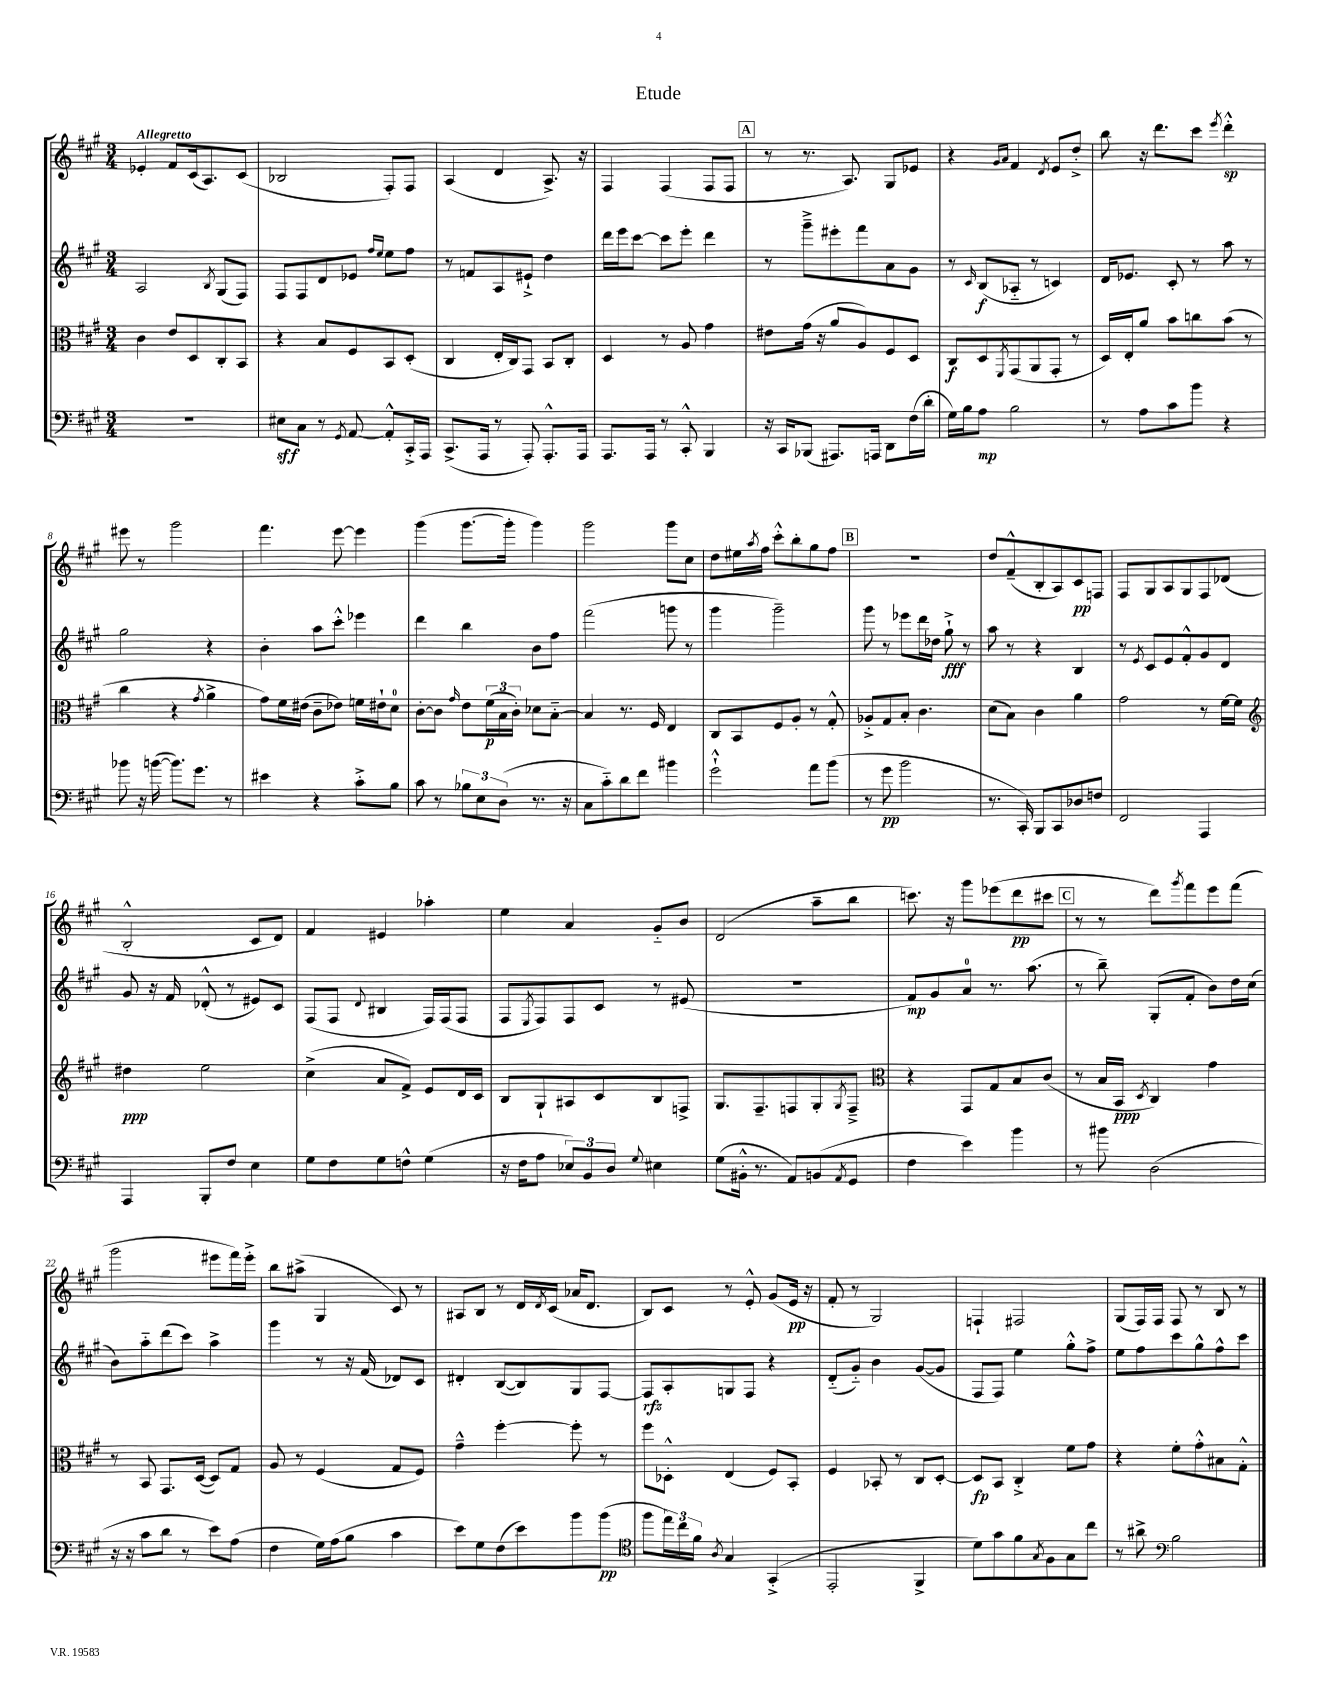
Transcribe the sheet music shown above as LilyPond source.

\header { title = "Etude" }
<<
\new StaffGroup <<
\new Staff = "s0" {
    \clef treble \key a \major \numericTimeSignature \time 3/4 \tempo "Allegretto"
    ees'4-. fis'8 cis'16( a8.) cis'8( |
    bes2 fis8-.) fis8 |
    a4( d'4 a8.->) r16 |
    fis4 fis4( fis8 fis8 |
    \mark \markup { \box "A" } r8 r8. a8.) gis8 ees'8 |
    r4 \grace { gis'16 a'16 } fis'4 \acciaccatura { d'8 } e'8 d''8-.-> |
    b''8 r16 d'''8. cis'''8 \acciaccatura { e'''8 } d'''4-.-^\sp |
    eis'''8 r8 gis'''2 |
    fis'''4. e'''8~ e'''4 |
    gis'''4( gis'''8.~ gis'''16-. gis'''4) |
    gis'''2 gis'''8 cis''8 |
    d''8 eis''16 \acciaccatura { a''8 } fis''16 cis'''8-.-^ b''8-. gis''8 fis''8 |
    \mark \markup { \box "B" } R2. |
    d''8 fis'8---^( b8-. a8) cis'8\pp f8 |
    fis8 gis8 a8 gis8 fis8 des'8( |
    b2-.-^ cis'8 d'8) |
    fis'4 eis'4 aes''4-. |
    e''4 a'4 gis'8-_ b'8 |
    d'2( a''8-- b''8 |
    c'''8.) r16 gis'''8 ees'''8( d'''8\pp cis'''8 |
    \mark \markup { \box "C" } r8 r8 d'''8) \acciaccatura { gis'''8 } fis'''8 e'''8 fis'''8( |
    gis'''2 eis'''8 fis'''16) eis'''16-.-> |
    b''8 ais''8->( gis4 cis'8) r8 |
    ais8 b8 r8 d'16 \acciaccatura { d'8 } cis'16( aes'16 d'8. |
    b8) cis'8 r8 e'8-.-^ gis'8( e'16\pp r16 |
    fis'8-. r8 gis2) |
    f4-! fis2 |
    gis8( fis16) fis16 fis8 r8 b8 r8 \bar "|." |
}
\new Staff = "s1" {
    \clef treble \key a \major \numericTimeSignature \time 3/4
    a2 \acciaccatura { b8 } gis8( fis8) |
    fis8 fis8 d'8 ees'8 \grace { fis''16 e''16 } e''8 fis''8 |
    r8 f'8 a8 eis'8-!-> d''4 |
    d'''16 e'''16 cis'''8~ cis'''8 e'''8-. d'''4 |
    \mark \markup { \box "A" } r8 gis'''8---> eis'''8-. fis'''8 a'8 gis'8 |
    r8 \grace { cis'16 } b8\f( aes8-_ r8 c'4) |
    d'16 ees'8. cis'8-. r8 a''8 r8 |
    gis''2 r4 |
    b'4-. a''8 cis'''8-.-^ ees'''4 |
    d'''4 b''4 b'8 fis''8 |
    fis'''2( g'''8 r8 |
    gis'''4 gis'''2--) |
    \mark \markup { \box "B" } gis'''8 r8 ees'''8 d'''16 des''16 gis''8-!->\fff r8 |
    a''8 r8 r4 b4 |
    r8 \acciaccatura { e'8 } cis'8 e'8 fis'8-.-^ gis'8 d'8 |
    gis'8 r16 fis'16 des'8-.-^( r8 eis'8) cis'8 |
    fis8( fis8 \appoggiatura { d'8 } bis4 fis16) fis16( fis8 |
    fis8 \acciaccatura { e8 } fis8) fis8 cis'8 r8 eis'8( |
    R2. |
    fis'8\mp) gis'8 a'8-0 r8. a''8.( |
    \mark \markup { \box "C" } r8 b''8--) gis8-.( fis'8-. b'8) d''16 cis''16( |
    b'8) a''8-_ d'''8( cis'''8) a''4-> |
    gis'''4 r8 r16 fis'16( des'8) cis'8 |
    dis'4-. b8~( b8) gis8 fis8~ |
    fis8\rfz a8-. g8 fis8 r4 |
    d'8-_( gis'8-_) b'4 gis'8~( gis'8 |
    fis8 fis8) e''4 gis''8-.-^ fis''8-> |
    e''8 fis''8 cis'''8 gis''8-^ fis''8-^ cis'''8 \bar "|." |
}
\new Staff = "s2" {
    \clef alto \key a \major \numericTimeSignature \time 3/4
    cis'4 e'8 d8 cis8-. b,8 |
    r4 b8 fis8 b,8 d8-.( |
    cis4 e16-. cis16) gis,8 b,8 cis8-. |
    d4 r8 a8 gis'4 |
    \mark \markup { \box "A" } eis'8 gis'16( r16 a'8 a8) fis8 d8 |
    cis8\f d8 \acciaccatura { fis,8 } gis,8( a,8 gis,8-. r8 |
    d16) e16-. a'8 b'8 c''8 b'8( r8 |
    cis''4 r4 \acciaccatura { gis'8 } a'4-> |
    gis'8) fis'16 eis'16( cis'8-- ees'8) f'16 eis'16-! d'8-0 |
    cis'8~-. cis'8 \grace { gis'16 } e'8 \tuplet 3/2 { fis'16\p( b16 cis'16-.) } des'8 b8~-_ |
    b4 r8. fis16 e4 |
    cis8 b,8 fis8 a8-. r8 gis8-.-^ |
    \mark \markup { \box "B" } aes8-.-> gis8 b8-. cis'4. |
    d'8( b8) cis'4 a'4 |
    gis'2 r8 fis'16~ fis'16 |
    \clef treble dis''4\ppp e''2 |
    cis''4->( a'8 fis'8->) e'8 d'16 cis'16 |
    b8 gis8-! ais8 cis'8 b8 f8-> |
    gis8. fis8.-- f8 gis8-. \acciaccatura { gis8 } f8---> |
    \clef alto r4 gis,8 gis8 b8 cis'8( |
    \mark \markup { \box "C" } r8 b16 b,16\ppp \acciaccatura { d8 } cis4) gis'4 |
    r8 b,8 gis,8. d16~( d8) gis8 |
    a8 r8 fis4( gis8 fis8) |
    gis'4---^ fis''4~-. fis''8-. r8 |
    fis''8 des8-.-^ e4( fis8) b,8-. |
    fis4 bes,8-. r8 cis8 d8~-. |
    d8\fp b,8 cis4-.-> fis'8 gis'8 |
    r4 fis'8-. gis'8-.-^ bis8 gis8-.-^ \bar "|." |
}
\new Staff = "s3" {
    \clef bass \key a \major \numericTimeSignature \time 3/4
    R2. |
    eis8\sff cis8 r8 \acciaccatura { gis,8 } a,8~ a,8-.-^ cis,16-.-> a,,16 |
    cis,8.->( a,,16 r8 a,,8-.) a,,8.-.-^ a,,16 |
    a,,8. a,,16 r8 cis,8-.-^ b,,4 |
    \mark \markup { \box "A" } r16 cis,16 bes,,8( ais,,8.) a,,16 d,8 fis16( d'16-. |
    gis16) b16 a8\mp b2 |
    r8 a8 cis'8 b'8 r4 |
    bes'8 r16 b'16~( b'8.) gis'8. r8 |
    eis'4 r4 cis'8-.-> b8 |
    cis'8 r8 \tuplet 3/2 { bes8 e8 d8( } r8. r16 |
    cis8 cis'8-_) d'8 fis'8 bis'4 |
    gis'2-!-^ a'8 b'8( |
    \mark \markup { \box "B" } r8 gis'8\pp b'2 |
    r8. cis,16-.) b,,8 cis,8 des8 f8 |
    fis,2 a,,4 |
    a,,4 b,,8-. fis8 e4 |
    gis8 fis8 gis8 f8-^ gis4( |
    r16 fis16 a8 \tuplet 3/2 { ees8) b,8 d8 } \appoggiatura { gis8 } eis4 |
    gis8( bis,16-.-^ r8. a,8) b,8( \acciaccatura { a,8 } gis,8 |
    fis4 e'4) b'4 |
    \mark \markup { \box "C" } r8 bis'8 d2( |
    r16 r16 cis'8 d'8 r8 e'8) a8( |
    fis4 gis16) a16( b8 cis'4 |
    e'8) gis8 fis8( e'8) b'8 b'8\pp( |
    \clef tenor fis''8 \tuplet 3/2 { e''16) cis''16 fis'16 } \acciaccatura { a8 } gis4 gis,4-.->( |
    e,2-. fis,4-> |
    d'8) gis'8 fis'8 \acciaccatura { gis8 } fis8 gis8 cis''8 |
    r8 ais'8-> \clef bass b2 \bar "|." |
}
>>
>>
